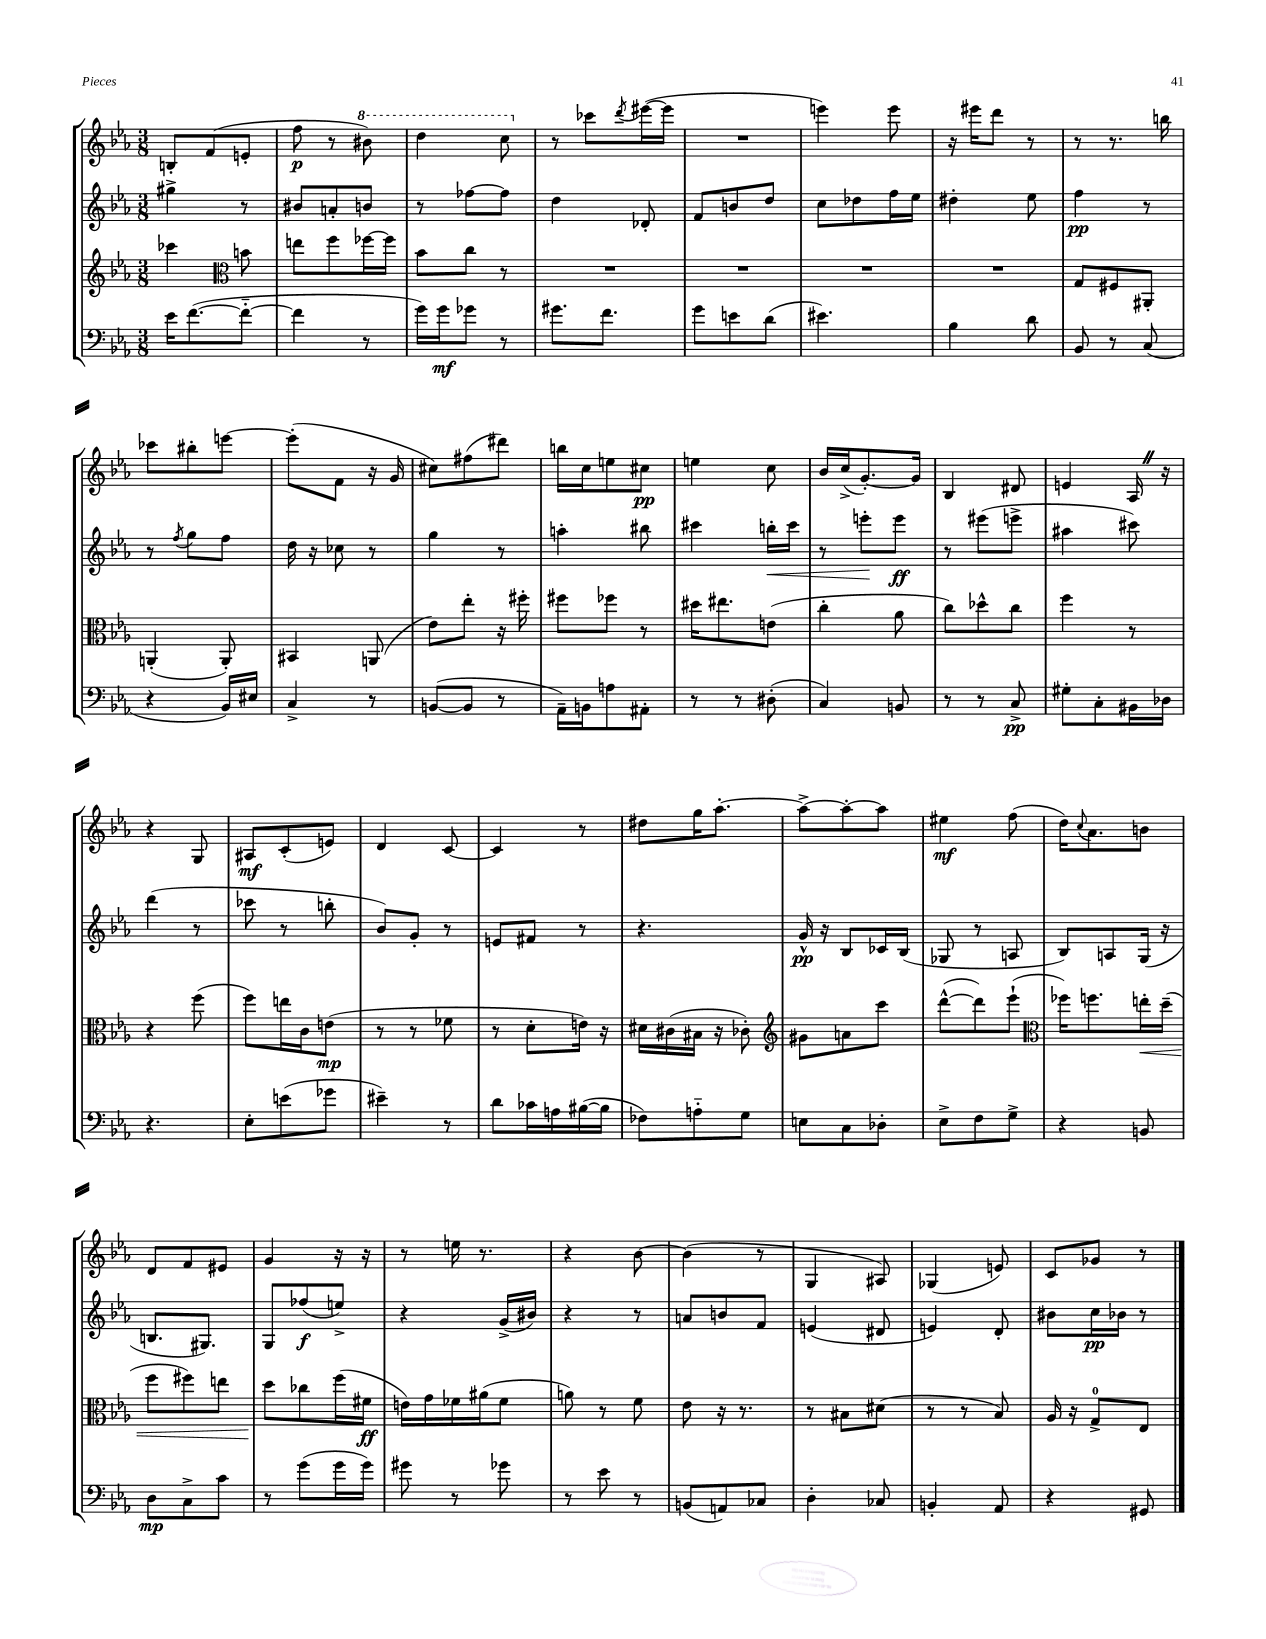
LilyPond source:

<<
\new StaffGroup <<
\new Staff = "s0" {
    \clef treble \key ees \major \numericTimeSignature \time 3/8
    b8-. f'8( e'8-. |
    f''8\p r8 \ottava #1 bis''8) |
    d'''4 c'''8 \ottava #0 |
    r8 ces'''8 \acciaccatura { d'''8 } eis'''16~( eis'''16 |
    R4. |
    e'''4) e'''8 |
    r16 eis'''16 d'''8 r8 |
    r8 r8. b''16 |
    ces'''8 bis''8-. e'''8~ |
    e'''8-.( f'8 r16 g'16 |
    cis''8) fis''8( dis'''8) |
    b''16 c''16 e''8 cis''8\pp |
    e''4 c''8 |
    bes'16 c''16->( g'8.~-.) g'16 |
    bes4 dis'8 |
    e'4 aes16 \once \override BreathingSign.text = \markup { \musicglyph "scripts.caesura.straight" } \breathe r16 |
    r4 g8 |
    ais8\mf c'8-.( e'8) |
    d'4 c'8~ |
    c'4 r8 |
    dis''8 g''16 aes''8.~-. |
    aes''8~-> aes''8~-. aes''8 |
    eis''4\mf f''8( |
    d''16) \appoggiatura { c''8 } aes'8. b'8 |
    d'8 f'8 eis'8 |
    g'4 r16 r16 |
    r8 e''16 r8. |
    r4 bes'8~ |
    bes'4( r8 |
    g4 ais8) |
    ges4( e'8) |
    c'8 ges'8 r8 \bar "|." |
}
\new Staff = "s1" {
    \clef treble \key ees \major \numericTimeSignature \time 3/8
    gis''4-> r8 |
    bis'8 a'8-. b'8 |
    r8 fes''8~ fes''8 |
    d''4 des'8-. |
    f'8 b'8 d''8 |
    c''8 des''8 f''16 ees''16 |
    dis''4-. ees''8 |
    f''4\pp r8 |
    r8 \acciaccatura { f''8 } g''8 f''8 |
    d''16 r16 ces''8 r8 |
    g''4 r8 |
    a''4-. bis''8 |
    cis'''4 b''16-.\< cis'''16 |
    r8 e'''8-.\! e'''8\ff |
    r8 eis'''8( e'''8-> |
    ais''4 cis'''8) |
    d'''4( r8 |
    ces'''8 r8 b''8-. |
    bes'8) g'8-. r8 |
    e'8 fis'8 r8 |
    r4. |
    g'16-^\pp r16 bes8 ces'16 bes16( |
    ges8 r8 a8 |
    bes8) a8 g16( r16 |
    b8. gis8.) |
    g8 fes''8\f( e''8->) |
    r4 g'16->( bis'16) |
    r4 r8 |
    a'8 b'8 f'8 |
    e'4( dis'8 |
    e'4) d'8-. |
    bis'8 c''16\pp bes'16 r8 \bar "|." |
}
\new Staff = "s2" {
    \clef treble \key ees \major \numericTimeSignature \time 3/8
    ces'''4 \clef alto b'8 |
    e''8 f''8 fes''16~ fes''16 |
    bes'8 c''8 r8 |
    R4. |
    R4. |
    R4. |
    R4. |
    g8 fis8 ais,8-. |
    a,4-.( a,8-.) |
    bis,4 a,8( |
    ees'8) ees''8-. r16 fis''16-. |
    fis''8 fes''8 r8 |
    dis''16 eis''8. e'8( |
    c''4-. aes'8 |
    c''8) des''8-^ c''8 |
    f''4 r8 |
    r4 f''8( |
    f''8) e''16 c'16 e'8\mp( |
    r8 r8 fes'8 |
    r8 d'8-. e'16) r16 |
    dis'16 cis'16( bis16 r16 ces'8-.) |
    \clef treble gis'8 a'8 c'''8 |
    d'''8~-^( d'''8) ees'''8-!( |
    \clef alto fes''16) f''8. e''16-.\< d''16--( |
    f''8 fis''8) e''8 |
    d''8\! ces''8 f''16( fis'16\ff |
    e'16) g'16 fes'16 ais'16( fes'8 |
    a'8) r8 f'8 |
    ees'8 r16 r8. |
    r8 bis8 dis'8( |
    r8 r8 bes8) |
    aes16 r16 g8-0-> ees8 \bar "|." |
}
\new Staff = "s3" {
    \clef bass \key ees \major \numericTimeSignature \time 3/8
    ees'16 f'8.~( f'8~-_ |
    f'4 r8 |
    g'16) g'16\mf ges'8 r8 |
    gis'8. f'8. |
    g'8 e'8 d'8( |
    eis'4.) |
    bes4 d'8 |
    bes,8 r8 c8( |
    r4 bes,16) eis16 |
    c4-> r8 |
    b,8~( b,8 r8 |
    aes,16--) b,16 a8 ais,8-. |
    r8 r8 dis8-.( |
    c4) b,8 |
    r8 r8 c8->\pp |
    gis8-. c8-. bis,16 des16 |
    r4. |
    ees8-. e'8( ges'8 |
    eis'4--) r8 |
    d'8 ces'16 a16 bis16~( bis16 |
    fes8) a8-_ g8 |
    e8 c8 des8-. |
    ees8-> f8 g8-> |
    r4 b,8 |
    d8\mp c8-> c'8 |
    r8 g'8( g'16 g'16) |
    gis'8 r8 ges'8 |
    r8 ees'8 r8 |
    b,8( a,8) ces8 |
    d4-. ces8 |
    b,4-. aes,8 |
    r4 gis,8 \bar "|." |
}
>>
>>
\layout { \context { \Score \remove "Bar_number_engraver" } }
